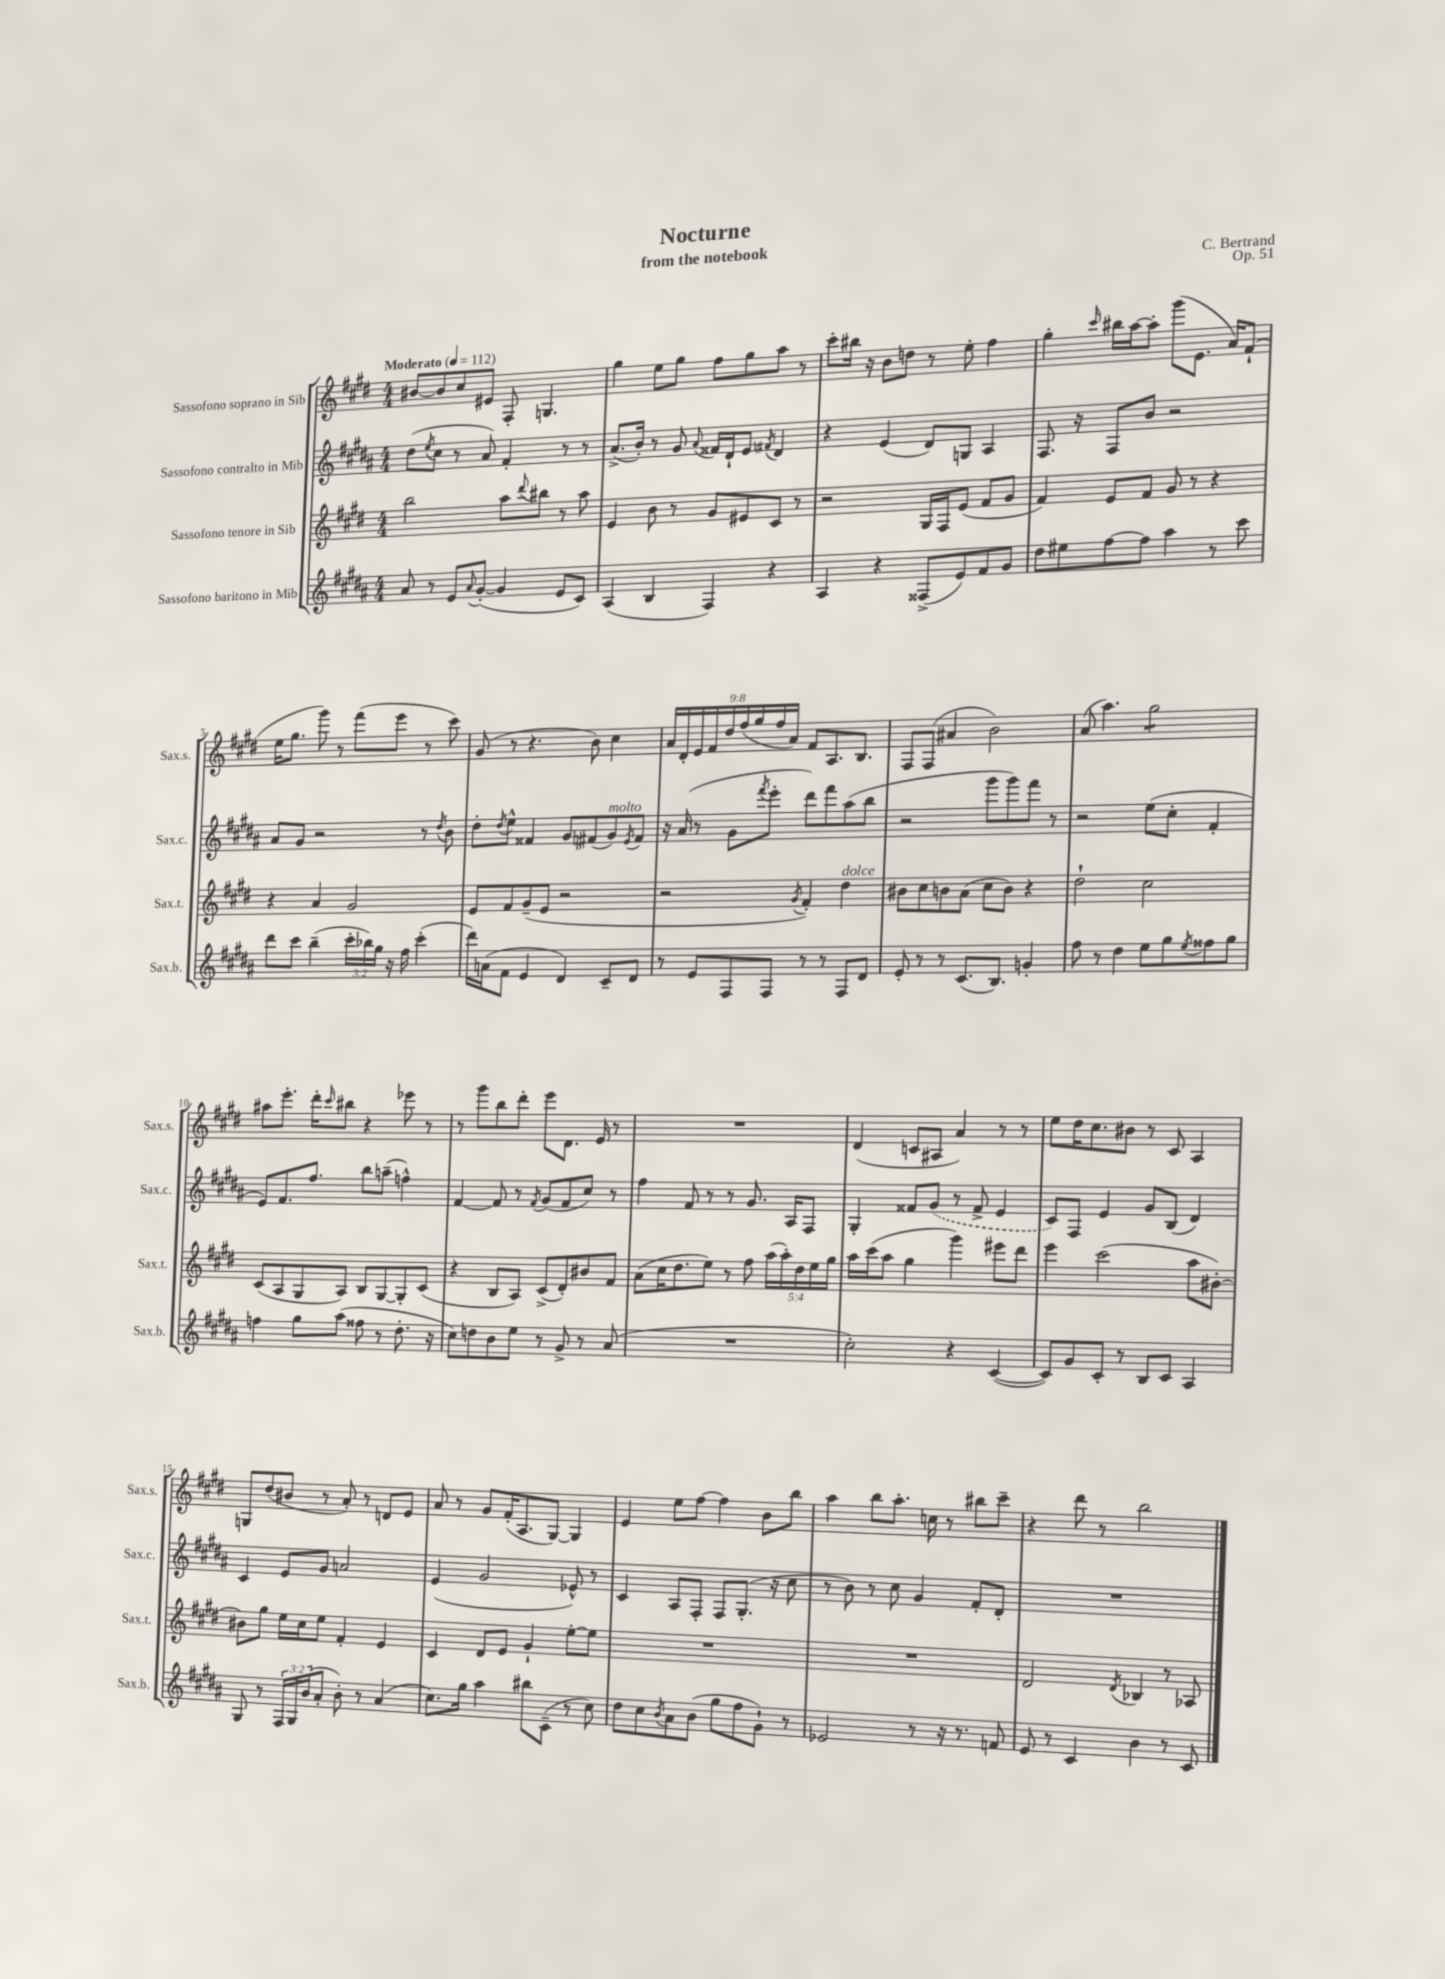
\header { title = "Nocturne" composer = "C. Bertrand" subtitle = "from the notebook" opus = "Op. 51" }
<<
\new StaffGroup <<
\new Staff = "s0" \with { instrumentName = "Sassofono soprano in Sib" shortInstrumentName = "Sax.s." } {
    \clef treble \key e \major \numericTimeSignature \time 4/4 \override Staff.TupletNumber.text = #tuplet-number::calc-fraction-text \tempo "Moderato" 4 = 112
    bis'8~ bis'8 cis''8 eis'8 fis8-. g4. |
    gis''4 e''8 gis''8 fis''8 gis''8 a''8 r8 |
    cis'''8-. bis''16 r16 b'8 d''8 r8 e''8-. fis''4 |
    gis''4-. \grace { cis'''16 } bis''16 a''16~ a''8-. gis'''8( e'8. a'16) fis'8-!( |
    e''16 gis''8. gis'''8) r8 fis'''8( e'''8 r8 cis'''8) |
    gis'8( r8 r4. b'8) cis''4 |
    \tuplet 9/8 { a'16 dis'16-. e'16 fis'16 dis''16 fis''16( gis''16 fis''16 a'16) } fis'8 a8. b8. |
    fis8 fis8( ais'4 b'2) |
    a'8( a''4.) gis''2:8 |
    ais''8 e'''8.-. dis'''16-. \grace { cis'''16 } bis''8 r4 ees'''8 r8 |
    r8 gis'''8 b''8 dis'''8-. e'''8 dis'8. e'16 r8 |
    R1 |
    dis'4( c'8 ais8 a'4) r8 r8 |
    e''8 dis''16 cis''8. bis'8 r8 cis'8 a4 |
    g8 dis''8( bis'8 r8 a'8-.) r8 d'8 e'8 |
    a'8 r8 gis'8 fis'16-.( a8. gis8~) gis4 |
    e'4 e''8 fis''8~ fis''4 b'8 b''8 |
    a''4 b''8 a''8.-. c''16 r8 bis''8 cis'''8-- |
    r4 dis'''8 r8 b''2 \bar "|." |
}
\new Staff = "s1" \with { instrumentName = "Sassofono contralto in Mib" shortInstrumentName = "Sax.c." } {
    \clef treble \key b \major \numericTimeSignature \time 4/4
    dis''8( \acciaccatura { e''8 } cis''8 r8 ais'8) fis'4-. r8 r8 |
    ais'8.->( b'16-.) r8 gis'8 \appoggiatura { ais'8 } fisis'16 dis'16-! e'8 \acciaccatura { fis'8 } dis'4 |
    r4 e'4( dis'8) g8 ais4 |
    fis8. r16 fis8 b'8 r2 |
    ais'8 gis'8 r2 r8 \acciaccatura { dis''8 } b'8 |
    dis''8-. \acciaccatura { dis''8 } e''8-^ fisis'4 gis'8 fis'8( gis'8^\markup { \italic "molto" }) \acciaccatura { e'8 } fis'8 |
    r16 ais'16( r8 gis'8 \acciaccatura { fis'''8 } e'''8-. dis'''8) fis'''8 ais''8( b''8 |
    r2 gis'''8 gis'''8) fis'''8 r8 |
    r2 e''8( cis''8-. fis'4-. |
    e'8) fis'8. fis''8. b''8 a''8--( f''4-^) |
    fis'4~ fis'8 r8 \acciaccatura { fis'8 } gis'8( fis'8 cis''8) r8 |
    fis''4 fis'8 r8 r8 gis'8. ais16 fis8 |
    gis4-. fisis'8 \once \slurDashed gis'8( r8 fisis'8-> e'4 |
    cis'8) fis8 e'4 gis'8 b8( dis'4) |
    cis'4 e'8 gis'8 a'2 |
    e'4( gis'2 ees'8-^) r8 |
    cis'4 ais8 fis8-. fis8 gis8.-.( r16 cis''8 |
    r8 b'8) r8 cis''8 gis'4 fis'8-. dis'8-. |
    R1 \bar "|." |
}
\new Staff = "s2" \with { instrumentName = "Sassofono tenore in Sib" shortInstrumentName = "Sax.t." } {
    \clef treble \key e \major \numericTimeSignature \time 4/4 \override Staff.TupletNumber.text = #tuplet-number::calc-fraction-text
    b''2 a''8 \appoggiatura { dis'''8 } bis''8 r8 a''8 |
    e'4 b'8 r8 gis'8 eis'8 cis'8 r8 |
    r2 gis16 fis16 e'8( fis'8 gis'8 |
    fis'4) e'8 fis'8 gis'8 r8 r4 |
    r4 a'4 gis'2 |
    e'8 fis'8 gis'8--( e'8 r2 |
    r2 \acciaccatura { gis'8 } fis'4-.) dis''4^\markup { \italic "dolce" } |
    bis'8 cis''8 b'8 a'8( cis''8 b'8) r4 |
    dis''2-! cis''2 |
    cis'8( a8 gis8 a8) b8 gis8~ gis8-. cis'8( |
    r4 b8 a8) cis'8->( dis'8-.) bis'8 fis'8 |
    a'8( cis''16 dis''8. e''8) r8 fis''8 \tuplet 5/4 { a''16( a''16-.) dis''16 e''16 gis''16 } |
    a''16 cis'''16( a''8 gis''4 gis'''4) eis'''8 dis'''8 |
    e'''4 cis'''2( a''8 bis'8~-.) |
    bis'8 gis''8 e''16 cis''16 e''8 fis'4-. e'4 |
    cis'4 dis'8 e'8 gis'4-! e''8~-. e''8 |
    R1 |
    R1 |
    dis'2 \acciaccatura { dis'8 } bes4 r8 aes8 \bar "|." |
}
\new Staff = "s3" \with { instrumentName = "Sassofono baritono in Mib" shortInstrumentName = "Sax.b." } {
    \clef treble \key b \major \numericTimeSignature \time 4/4 \override Staff.TupletNumber.text = #tuplet-number::calc-fraction-text
    ais'8 r8 e'8 \appoggiatura { ais'8 } gis'8~-.( gis'4 e'8 cis'8) |
    ais4( b4 fis4) r4 |
    ais4 r4 fisis8->( e'8) fis'8 gis'8 |
    dis''8 eis''8 fis''8~ fis''8 ais''4 r8 cis'''8 |
    dis'''8 cis'''8 b''4--( \tuplet 3/2 { cis'''16-. bes''16) gis''16 } r16 fis''16 cis'''4-.( |
    dis'''16) a'16( fis'8 e'4 dis'4) cis'8-- dis'8 |
    r8 e'8 fis8 fis8 r8 r8 fis8 dis'8 |
    e'8-. r8 r8 cis'8.( b8.) g'4-. |
    fis''8 r8 dis''4 e''8 gis''8 \acciaccatura { e''8 } fisis''8 gis''8 |
    f''4 gis''8 ais''8( fisis''8 r8 dis''8.-. r16 |
    cis''8) d''8 b'8 e''8 r8 gis'8-> r8 ais'8( |
    R1 |
    cis''2-.) r4 cis'4~( |
    cis'8) gis'8 cis'8-. r8 b8 cis'8 ais4 |
    gis8 r8 \tuplet 3/2 { fis16 gis16 b'16( } ais'8-. b'8-.) r8 ais'4( |
    cis''8.) gis''16 ais''4 bis''8 cis'8--( r8 cis''8) |
    dis''8 cis''8 \acciaccatura { b'8 } ais'8 b'8( gis''8 fis''8 gis'8-!) r8 |
    ees'2 r8 r16 r8. f'8 |
    e'8 r8 cis'4 b'4 r8 cis'8 \bar "|." |
}
>>
>>
